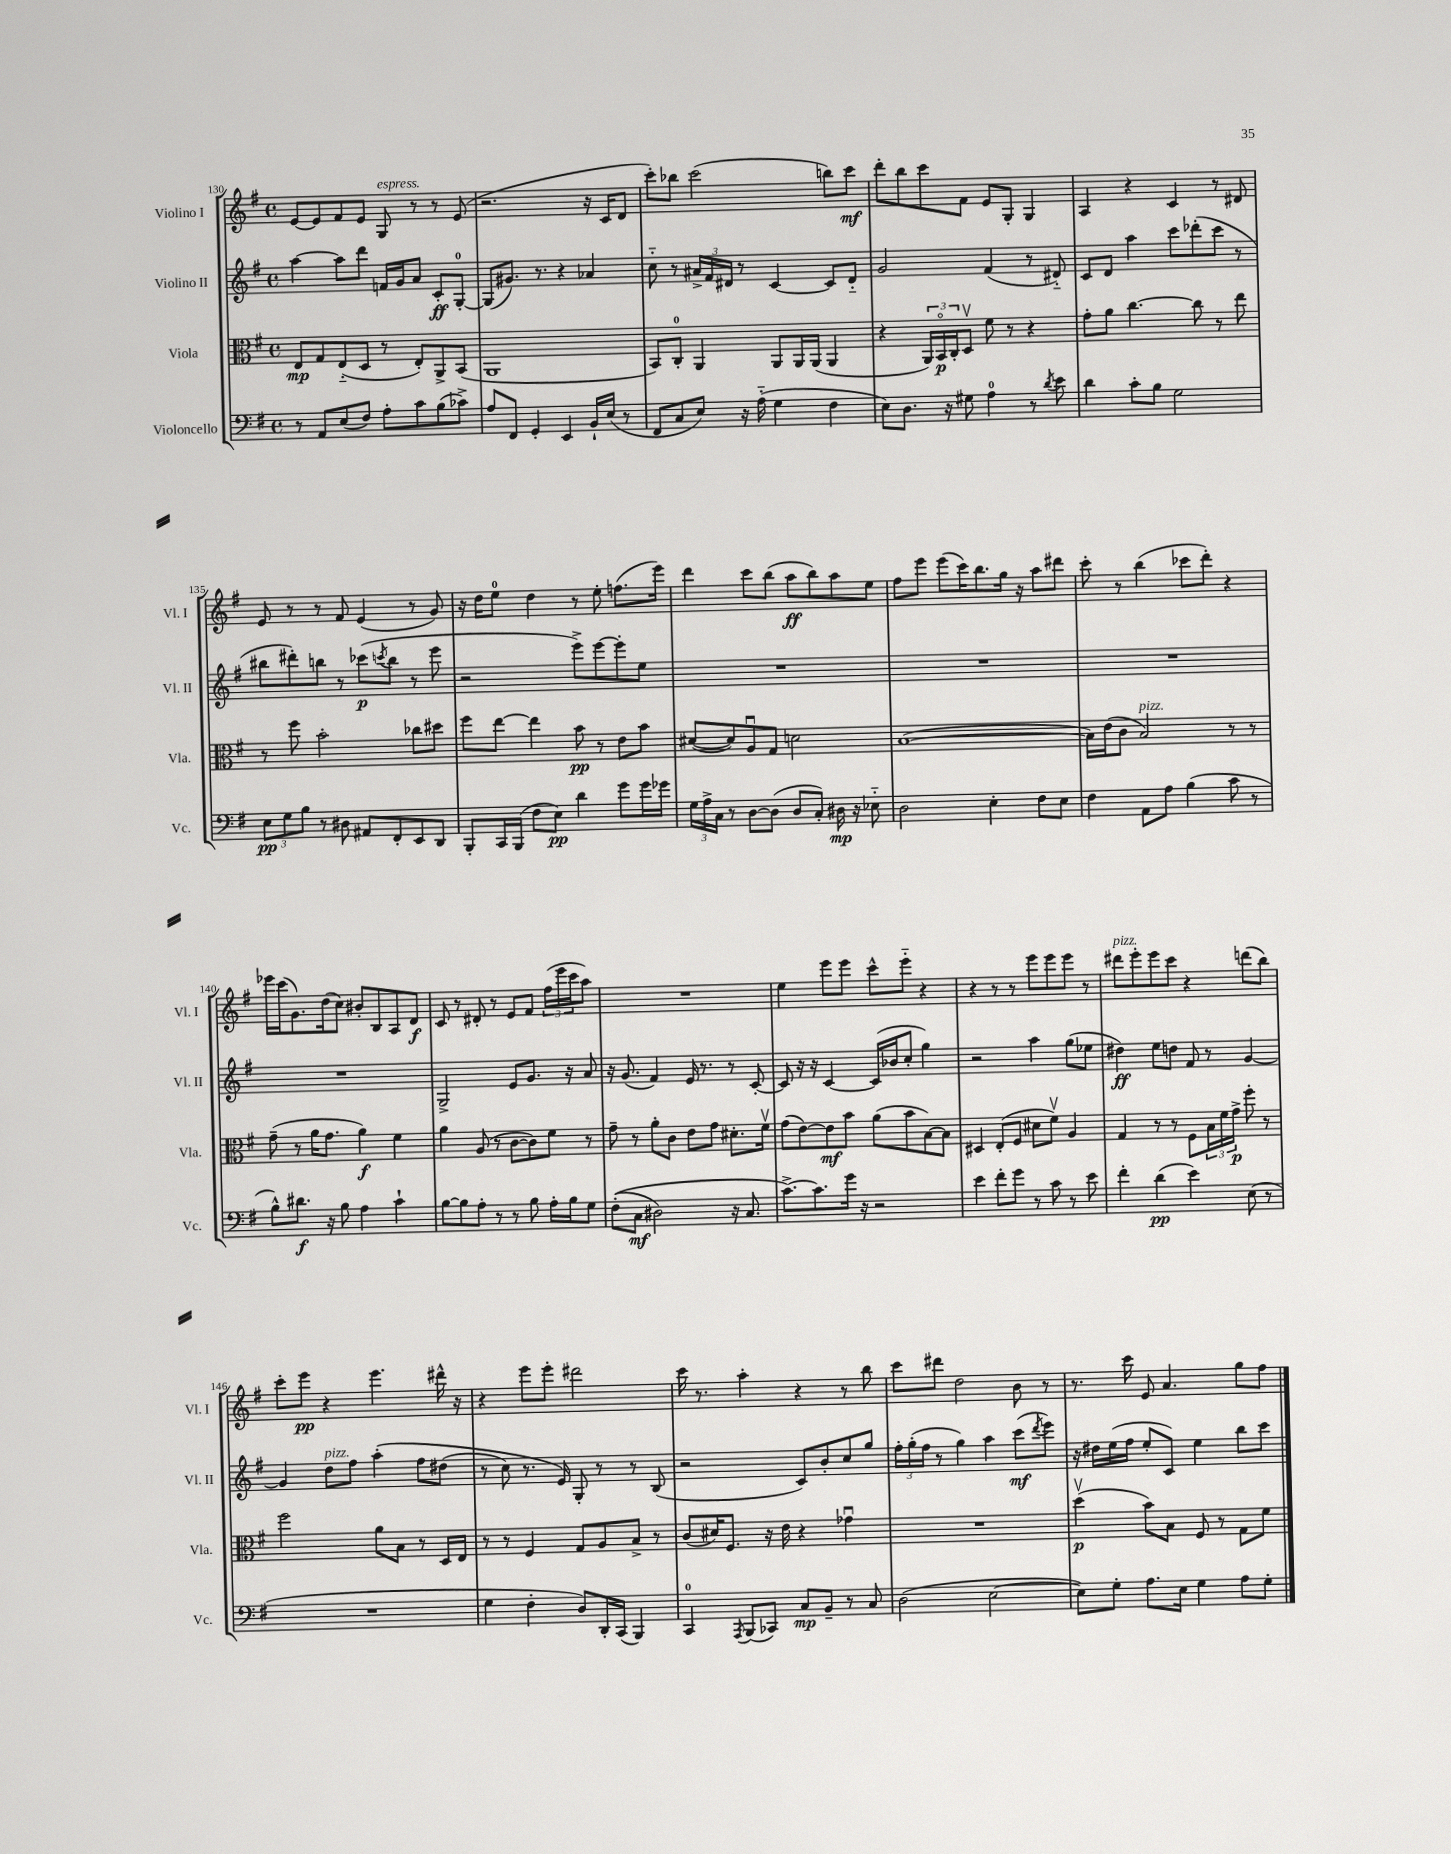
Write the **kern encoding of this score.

**kern	**dynam	**kern	**dynam	**kern	**dynam	**kern	**dynam
*part4	*part4	*part3	*part3	*part2	*part2	*part1	*part1
*staff4	*staff4	*staff3	*staff3	*staff2	*staff2	*staff1	*staff1
*I"Violoncello	*	*I"Viola	*	*I"Violino II	*	*I"Violino I	*
*I'Vc.	*	*I'Vla.	*	*I'Vl. II	*	*I'Vl. I	*
*clefF4	*	*clefC3	*	*clefG2	*	*clefG2	*
*k[f#]	*	*k[f#]	*	*k[f#]	*	*k[f#]	*
*M4/4	*	*M4/4	*	*M4/4	*	*M4/4	*
*met(c)	*	*met(c)	*	*met(c)	*	*met(c)	*
=130	=130	=130	=130	=130	=130	=130	=130
8r	.	8E/L	mp	[4aa\	.	[8e/L	.
8AA/L	.	8G/	.	.	.	8e/]	.
(8E/	.	(8E/	.	8aa\L]	.	8f#/	.
8F#/J)	.	8D/J	.	8ddd\J	.	8e/J	.
!	!	!	!	!	!	!LO:TX:a:i:t=espress.	!
8A'\L	.	8r	.	16fn/LL	.	8G/	.
.	.	.	.	16g/J	.	.	.
8c\	.	8E'/L)	.	8a/J	.	8r	.
(8B\	.	8AA^/	.	8c'/L	ff	8r	.
8c-X^\J)	.	(8BB/J	.	[8G'/J	.	(8e/	.
=131	=131	=131	=131	=131	=131	=131	=131
8A/L	.	1AA	.	(8G/L]	.	2.r	.
8FF#/J	.	.	.	8.g#X/J)	.	.	.
4GG'/	.	.	.	.	.	.	.
.	.	.	.	8.r	.	.	.
4EE/	.	.	.	4r	.	.	.
16BB`/LL	.	.	.	4a-X/	.	16r	.
(16E/JJ	.	.	.	.	.	16c/KL	.
8r	.	.	.	.	.	8d/J	.
=132	=132	=132	=132	=132	=132	=132	=132
8FF#/L	.	8BB/L)	.	8cc\	.	8ccc'\L)	.
8C/	.	8C'/J	.	8r	.	8bb-X\J	.
8E/J)	.	4AA/	.	24a#X^/LL	.	(2ccc\	.
.	.	.	.	24f#/	.	.	.
.	.	.	.	24d#X/JJ	.	.	.
16r	.	.	.	8r	.	.	.
(16A\	.	.	.	.	.	.	.
4G\	.	8AA/L	.	[4c/	.	.	.
.	.	16AA/L	.	.	.	.	.
.	.	(16AA/JJ	.	.	.	.	.
4F#\	.	4AA/	.	8c/L]	.	8bbn\L)	.
.	.	.	.	8d#/J	.	8ccc\J	mf
=133	=133	=133	=133	=133	=133	=133	=133
8E\L)	.	4r	.	2g/	.	8ddd'\L	.
8.D\J	.	.	.	.	.	8bb\	.
.	.	24AA/LL)	.	.	.	8ccc\	.
.	.	24BB/	p	.	.	.	.
16r	.	.	.	.	.	.	.
.	.	24C'/J	.	.	.	.	.
8G#X\	.	8Dv/J	.	.	.	8f#\J	.
4A\	.	8f#\	.	(4f#/	.	8e/L	.
.	.	8r	.	.	.	8G'/J	.
8r	.	4r	.	8r	.	4G/	.
8qd/	.	.	.	.	.	.	.
8e\	.	.	.	8d#X/)	.	.	.
=134	=134	=134	=134	=134	=134	=134	=134
4d\	.	8g'\L	.	8c/L	.	4A/	.
.	.	8a\J	.	8d/J	.	.	.
8c'\L	.	[4.cc\	.	4aa\	.	4r	.
8B\J	.	.	.	.	.	.	.
2G\	.	.	.	8ccc\L	.	4c/	.
.	.	8cc\]	.	(8ddd-X'\	.	.	.
.	.	8r	.	8ccc\J	.	8r	.
.	.	8ee\	.	8r	.	8d#X/	.
!!LO:LB:g=z
=135	=135	=135	=135	=135	=135	=135	=135
12E\L	pp	8r	.	8bb#X\L	.	8e/	.
12G\	.	.	.	.	.	.	.
.	.	8ff#\	.	8ddd#X'\)	.	8r	.
12B\J	.	.	.	.	.	.	.
8r	.	2b'\	.	8bbn\J	.	8r	.
8D#X\	.	.	.	8r	.	8f#/	.
8AA#X/L	.	.	.	(8ccc-X\L	p	(4e/	.
.	.	.	.	8qcccn/	.	.	.
8FF#'/	.	.	.	8bb\J	.	.	.
8EE/	.	8cc-X\L	.	8r	.	8r	.
8DD/J	.	8dd#X\J	.	8eee\	.	8g/)	.
=136	=136	=136	=136	=136	=136	=136	=136
8BBB'/L	.	8ff#\L	.	2r	.	16r	.
.	.	.	.	.	.	16dd\KL	.
16CC/L	.	[8ee\J	.	.	.	8ee\J	.
(16BBB/JJ	.	.	.	.	.	.	.
8F#\L	.	4ee\]	.	.	.	4dd\	.
8E\J)	pp	.	.	.	.	.	.
4d\	.	8b\	pp	8eee^\L)	.	8r	.
.	.	8r	.	[8eee\	.	8ee'\	.
8g\L	.	8e\L	.	8eee'\]	.	(8.ffn\L	.
16g\L	.	8b\J	.	8ee\J	.	.	.
16g-X\JJ	.	.	.	.	.	16eee\Jk)	.
=137	=137	=137	=137	=137	=137	=137	=137
24G\LL	.	([8d#X/L	.	1r	.	4ddd\	.
24A^\	.	.	.	.	.	.	.
24C\JJ	.	.	.	.	.	.	.
8r	.	8d#/])	.	.	.	.	.
[8D\L	.	8Au/	.	.	.	8ccc\L	.
(8D\J]	.	8G/J	.	.	.	(8bb\J	.
8D/L	.	2dn\	.	.	.	8aa\L	ff
8C'/J)	.	.	.	.	.	8bb\)	.
16D#X\	mp	.	.	.	.	8aa\	.
16r	.	.	.	.	.	.	.
8E-X\	.	.	.	.	.	8ee\J	.
=138	=138	=138	=138	=138	=138	=138	=138
2D\	.	([1B	.	1r	.	8ff#\L	.
.	.	.	.	.	.	8eee\J	.
.	.	.	.	.	.	(8eee\L	.
.	.	.	.	.	.	16ccc\K)	.
.	.	.	.	.	.	8.bb\	.
4E'\	.	.	.	.	.	.	.
.	.	.	.	.	.	16gg\Jk	.
.	.	.	.	.	.	16r	.
8F#\L	.	.	.	.	.	8aa\L	.
8E\J	.	.	.	.	.	8ddd#X\J	.
=139	=139	=139	=139	=139	=139	=139	=139
4F#\	.	16B\LL])	.	1r	.	8ccc'\	.
.	.	(16e\J	.	.	.	.	.
.	.	8c\J	.	.	.	8r	.
!	!	!LO:TX:a:i:t=pizz.	!	!	!	!	!
8AA\L	.	2B/)	.	.	.	(4bb\	.
8A\J	.	.	.	.	.	.	.
(4B\	.	.	.	.	.	8ccc-X\L	.
.	.	.	.	.	.	8ddd'\J)	.
8c\	.	8r	.	.	.	4r	.
8r	.	8r	.	.	.	.	.
!!LO:LB:g=z
=140	=140	=140	=140	=140	=140	=140	=140
8B^^\L)	.	(8g~\	.	1r	.	16eee-X\LL	.
.	.	.	.	.	.	(16ccc\J	.
8.d#X\J	f	8r	.	.	.	8.g\)	.
.	.	16a\KL	.	.	.	.	.
16r	.	8.g\J	.	.	.	(16dd\k	.
8B\	.	.	.	.	.	8cc\J)	.
4A\	.	4a\)	f	.	.	8b#X'/L	.
.	.	.	.	.	.	8B/	.
4c`\	.	4f#\	.	.	.	8A/	.
.	.	.	.	.	.	8d/J	f
=141	=141	=141	=141	=141	=141	=141	=141
[8B\L	.	4a\	.	2G^/	.	8c/	.
8B\]	.	.	.	.	.	8r	.
8A'\J	.	(8A/	.	.	.	8d#X'/	.
8r	.	8r	.	.	.	8r	.
8r	.	[8c\L	.	8e/L	.	8e/L	.
8B\	.	8c\])	.	8.g/J	.	8f#/J	.
16A'\LL	.	8f#\J	.	.	.	(24ff#\LL	.
.	.	.	.	.	.	24eee\	.
16B\J	.	.	.	16r	.	.	.
.	.	.	.	.	.	24ccc\J	.
8G\J	.	8r	.	8a/	.	8aa\J)	.
=142	=142	=142	=142	=142	=142	=142	=142
((8F#'\L	.	8g~\	.	16r	.	1r	.
.	.	.	.	(8.g/	.	.	.
8C\J	mf	8r	.	.	.	.	.
2D#X\)	.	8a'\L	.	4f#/)	.	.	.
.	.	8c\J	.	.	.	.	.
.	.	8e\L	.	16e/	.	.	.
.	.	.	.	8.r	.	.	.
.	.	8g\J	.	.	.	.	.
16r	.	8.d#X'\L	.	8r	.	.	.
8.C/	.	.	.	.	.	.	.
.	.	.	.	[8c'/	.	.	.
.	.	16f#v\Jk	.	.	.	.	.
=143	=143	=143	=143	=143	=143	=143	=143
[8.c^\L)	.	(8g\L	.	8c/]	.	4ee\	.
.	.	[8e\)	.	16r	.	.	.
8.c\]	.	.	.	16r	.	.	.
.	.	8e\]	mf	[4c/	.	8eee\L	.
16g\Jk	.	8b\J	.	.	.	8eee\J	.
16r	.	.	.	.	.	.	.
2r	.	(8a\L	.	(16c/LL]	.	8ccc^^\L	.
.	.	.	.	16b-X/J	.	.	.
.	.	8b\	.	8cc'/J	.	8eee\J	.
.	.	[8B\)	.	4gg\)	.	4r	.
.	.	8B\J]	.	.	.	.	.
=144	=144	=144	=144	=144	=144	=144	=144
4e\	.	4D#X/	.	2r	.	4r	.
8f#'\L	.	(8E'/L	.	.	.	8r	.
8g\J	.	8F#/J	.	.	.	8r	.
8r	.	8d#X\L	.	4aa\	.	8eee\L	.
8c\	.	8f#v\J)	.	.	.	8eee\	.
8r	.	4A/	.	(8gg\L	.	8eee\J	.
8e\	.	.	.	8ee-X\J	.	8r	.
=145	=145	=145	=145	=145	=145	=145	=145
!	!	!	!	!	!	!LO:TX:a:i:t=pizz.	!
4f#'\	.	4G/	.	4dd#X\)	ff	8ddd#X\L	.
.	.	.	.	.	.	8eee'\	.
(4d\	pp	8r	.	8ee\L	.	8eee\	.
.	.	8r	.	8ddn\J	.	8ccc\J	.
4e\)	.	8F#\L	.	8f#/	.	4r	.
.	.	24B\L	.	8r	.	.	.
.	.	24f#\	.	.	.	.	.
.	.	24g^\JJ	p	.	.	.	.
(8E\	.	8ff#'\	.	[4g/	.	(8dddn\L	.
8r	.	8r	.	.	.	8bb\J)	.
!!LO:LB:g=z
=146	=146	=146	=146	=146	=146	=146	=146
1r	.	2ff#\	.	4g/]	.	8ccc'\L	.
.	.	.	.	.	.	8eee\J	pp
!	!	!	!	!LO:TX:a:i:t=pizz.	!	!	!
.	.	.	.	8dd\L	.	4r	.
.	.	.	.	8ff#\J	.	.	.
.	.	8a\L	.	(4aa'\	.	4.eee\	.
.	.	8B\J	.	.	.	.	.
.	.	8r	.	8ff#\L	.	.	.
.	.	16D/LL	.	(8dd#X\J	.	16ddd#X^^\	.
.	.	16E/JJ	.	.	.	16r	.
=147	=147	=147	=147	=147	=147	=147	=147
4G\	.	8r	.	8r	.	4r	.
.	.	8r	.	8cc\)	.	.	.
4F#'\	.	4F#/	.	8.r	.	8eee\L	.
.	.	.	.	.	.	8eee'\J	.
.	.	.	.	16e/)	.	.	.
8D/L)	.	8G/L	.	8G'/	.	2ddd#X\	.
16DD'/L	.	8A/	.	8r	.	.	.
(16CC/JJ	.	.	.	.	.	.	.
4BBB/)	.	8B^/J	.	8r	.	.	.
.	.	8r	.	(8B/	.	.	.
=148	=148	=148	=148	=148	=148	=148	=148
4CC/	.	(8c/L	.	2r	.	16ccc\	.
.	.	.	.	.	.	8.r	.
.	.	16d#X/K)	.	.	.	.	.
.	.	8.F#/J	.	.	.	.	.
8qAAA/	.	.	.	.	.	.	.
(8BBB/L	.	.	.	.	.	4aa'\	.
8CC-X/J)	.	16r	.	.	.	.	.
.	.	16e\	.	.	.	.	.
8C/L	mp	4r	.	8c/L)	.	4r	.
8BB~/J	.	.	.	8b'/	.	.	.
8r	.	4g-Xu\	.	8cc/	.	8r	.
8C/	.	.	.	8gg/J	.	8bb\	.
=149	=149	=149	=149	=149	=149	=149	=149
(2D\	.	1r	.	24ff#'\LL	.	8ccc\L	.
.	.	.	.	(24gg'\	.	.	.
.	.	.	.	24ff#\JJ	.	.	.
.	.	.	.	8r	.	8ddd#X\J	.
.	.	.	.	4gg\)	.	2dd\	.
[2E\	.	.	.	4aa\	.	.	.
.	.	.	.	(8ccc\L	mf	8b\	.
.	.	.	.	8qddd/	.	.	.
.	.	.	.	8eee\J)	.	8r	.
=150	=150	=150	=150	=150	=150	=150	=150
8E\L])	.	(4ddv\	p	16r	.	8.r	.
.	.	.	.	16dd#X\LL	.	.	.
8G'\J	.	.	.	(16ee\	.	.	.
.	.	.	.	16ff#\JJ	.	16ccc\	.
8.A\L	.	8b\L)	.	8ee'/L	.	8e/	.
.	.	8B\J	.	8c/J)	.	4.a/	.
16E\Jk	.	.	.	.	.	.	.
4G\	.	8F#/	.	4ee\	.	.	.
.	.	8r	.	.	.	.	.
8A\L	.	8G\L	.	8bb\L	.	8gg\L	.
8G'\J	.	8f#\J	.	8ccc\J	.	8ff#\J	.
==	==	==	==	==	==	==	==
*-	*-	*-	*-	*-	*-	*-	*-
